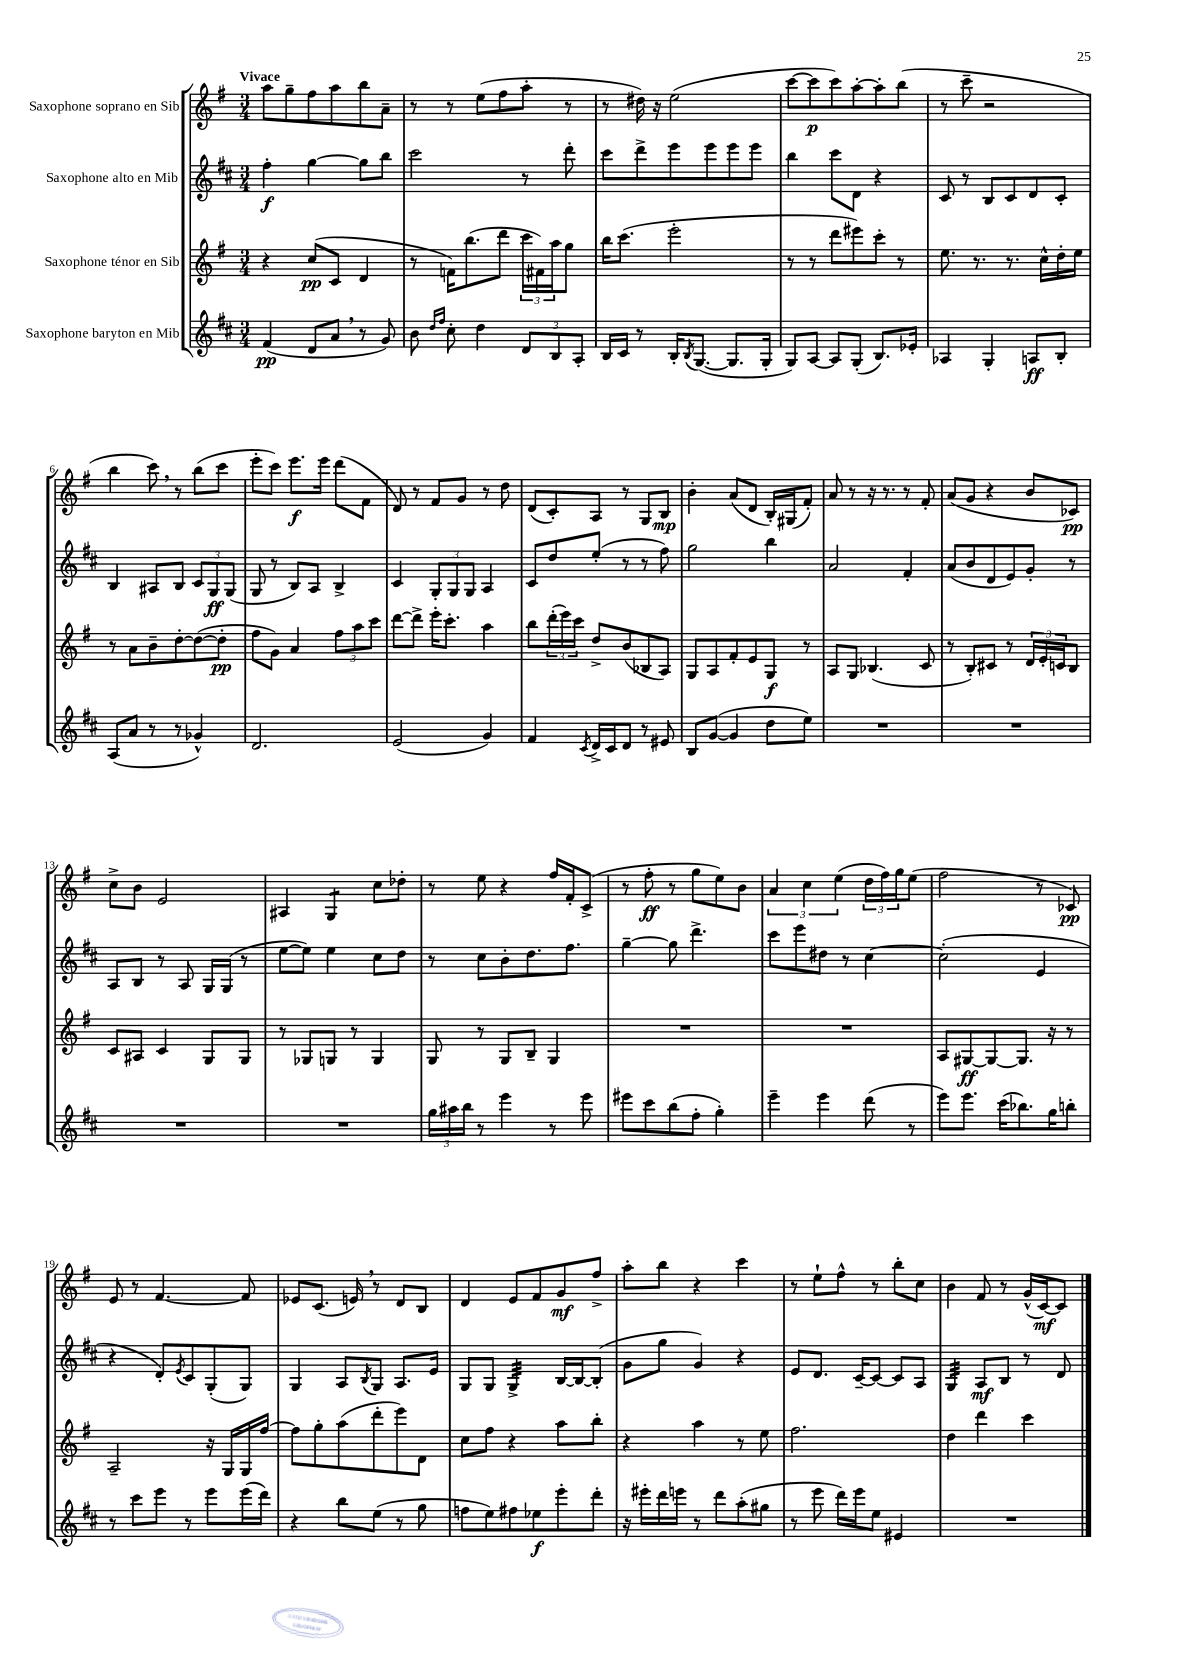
<<
\new StaffGroup <<
\new Staff = "s0" \with { instrumentName = "Saxophone soprano en Sib" } {
    \clef treble \key g \major \numericTimeSignature \time 3/4 \tempo "Vivace"
    a''8 g''8-- fis''8 a''8 b''8 a'8-- |
    r8 r8 e''8( fis''8 a''8-. r8 |
    r8 dis''16) r16 e''2( |
    c'''8~ c'''8\p c'''8) a''8~-. a''8-. b''8( |
    r8 c'''8-- r2 |
    b''4 c'''8) \breathe r8 b''8( c'''8 |
    e'''8-. c'''8) e'''8.\f e'''16 d'''8( fis'8 |
    d'8) r8 fis'8 g'8 r8 d''8 |
    d'8( c'8-.) a8 r8 g8 b8\mp |
    b'4-. a'8( d'8 b16-.) gis16( fis'8-.) |
    a'8 r8 r16 r8. r8 fis'8-. |
    a'8( g'8 r4 b'8 ces'8\pp) |
    c''8-> b'8 e'2 |
    ais4 g4:8 c''8 des''8-. |
    r8 e''8 r4 fis''16 fis'16-. c'8->( |
    r8 fis''8-.\ff r8 g''8 e''8) b'8 |
    \tuplet 3/2 { a'4 c''4 e''4( } \tuplet 3/2 { d''16 fis''16) g''16 } e''8( |
    fis''2 r8 ces'8\pp) |
    e'8 r8 fis'4.~ fis'8 |
    ees'8 c'8.( e'16) \breathe r8 d'8 b8 |
    d'4 e'8 fis'8 g'8\mf fis''8-> |
    a''8-. b''8 r4 c'''4 |
    r8 e''8-! fis''8-^ r8 b''8-. c''8 |
    b'4 fis'8 r8 g'16-^( c'16~\mf) c'8 \bar "|." |
}
\new Staff = "s1" \with { instrumentName = "Saxophone alto en Mib" } {
    \clef treble \key d \major \numericTimeSignature \time 3/4
    fis''4-.\f g''4~ g''8 b''8 |
    cis'''2 r8 d'''8-. |
    cis'''8 d'''8-> e'''8 e'''8 e'''8 e'''8 |
    b''4 cis'''8 d'8 r4 |
    cis'8 r8 b8 cis'8 d'8 cis'8-. |
    b4 ais8 b8 \tuplet 3/2 { cis'8 g8\ff g8( } |
    g8 r8 b8) a8 b4-> |
    cis'4 \tuplet 3/2 { g8-. g8 g8 } a4 |
    cis'8 d''8 e''8-.( r8 r8 fis''8) |
    g''2 b''4 |
    a'2 fis'4-. |
    a'8( b'8 d'8 e'8) g'8-. r8 |
    a8 b8 r8 a8 g16 g16( r8 |
    e''8~ e''8) e''4 cis''8 d''8 |
    r8 cis''8 b'8-. d''8. fis''8. |
    g''4~-- g''8 d'''4.-> |
    cis'''8 e'''8 dis''8 r8 cis''4~ |
    cis''2-.( e'4 |
    r4 d'8-.) \acciaccatura { e'8 } cis'8 g8-.( g8) |
    g4 a8 \acciaccatura { b8 } g8 a8. e'16 |
    g8 g8 g4:32-> b16~ b16~ b8-.( |
    g'8 g''8 g'4) r4 |
    e'8 d'8. cis'16~-- cis'8~ cis'8 a8 |
    g4:32 a8\mf b8 r8 d'8 \bar "|." |
}
\new Staff = "s2" \with { instrumentName = "Saxophone ténor en Sib" } {
    \clef treble \key g \major \numericTimeSignature \time 3/4
    r4 c''8\pp( c'8 d'4 |
    r8 f'16) b''8.( d'''8 \tuplet 3/2 { c'''16 fis'16) a''16 } g''8 |
    b''16 c'''8.( e'''2-. |
    r8 r8 d'''8 eis'''8) c'''8-. r8 |
    e''8. r8. r8. c''16-^ d''16-. e''16 |
    r8 a'8 b'8-- d''8~-. d''8~( d''8-.\pp |
    fis''8 g'8) a'4 \tuplet 3/2 { fis''8 a''8 c'''8 } |
    d'''8~ d'''8-> e'''16-. c'''8.-. a''4 |
    b''8 \tuplet 3/2 { d'''16-.( e'''16) c'''16 } d''8-> b'8( bes8 a8) |
    g8 a8 fis'8-. e'8 g8\f r8 |
    a8 g8 bes4.( c'8 |
    r8 b8-.) cis'8 r8 \tuplet 3/2 { d'16 e'16-. c'16 } b8 |
    c'8 ais8 c'4 g8 g8 |
    r8 ges8 g8 r8 g4 |
    g8 r8 g8 b8-- g4 |
    R2. |
    R2. |
    a8 gis8~\ff gis8~ gis8. r16 r8 |
    a2-- r16 g16 g16 fis''16~ |
    fis''8 g''8-. a''8( d'''8-. e'''8) d'8 |
    c''8 fis''8 r4 a''8 b''8-. |
    r4 a''4 r8 e''8 |
    fis''2. |
    d''4 d'''4 c'''4 \bar "|." |
}
\new Staff = "s3" \with { instrumentName = "Saxophone baryton en Mib" } {
    \clef treble \key d \major \numericTimeSignature \time 3/4
    fis'4\pp( d'8 a'8 \breathe r8 g'8) |
    b'8 \grace { d''16 fis''16 } cis''8-. d''4 \tuplet 3/2 { d'8 b8 a8-. } |
    b16 cis'16 r8 b16-. \acciaccatura { b8 } g8.~( g8. g16-. |
    g8) a8~ a8 g8-.( b8.) ees'16-. |
    aes4 g4-. a8\ff b8-. |
    a8( a'8 r8 r8 ges'4-^) |
    d'2. |
    e'2( g'4) |
    fis'4 \acciaccatura { cis'8 } d'16-> cis'16 d'8 r8 eis'8 |
    b8 g'8~( g'4 d''8 e''8) |
    R2. |
    R2. |
    R2. |
    R2. |
    \tuplet 3/2 { g''16 ais''16 b''16 } r8 e'''4 r8 e'''8 |
    eis'''8 cis'''8 b''8( fis''8-. g''4-.) |
    e'''4-- e'''4 d'''8( r8 |
    e'''8) e'''8. cis'''16( bes''8.) g''16 b''8-. |
    r8 cis'''8 e'''8 r8 e'''8 e'''16( d'''16) |
    r4 b''8 e''8( r8 g''8 |
    f''8 e''8) fis''8 ees''8\f e'''8-. d'''8-. |
    r16 eis'''16-. d'''16 e'''16 r8 d'''8 a''8-.( gis''8 |
    r8 e'''8 d'''16) e'''16 e''8 eis'4 |
    R2. \bar "|." |
}
>>
>>
